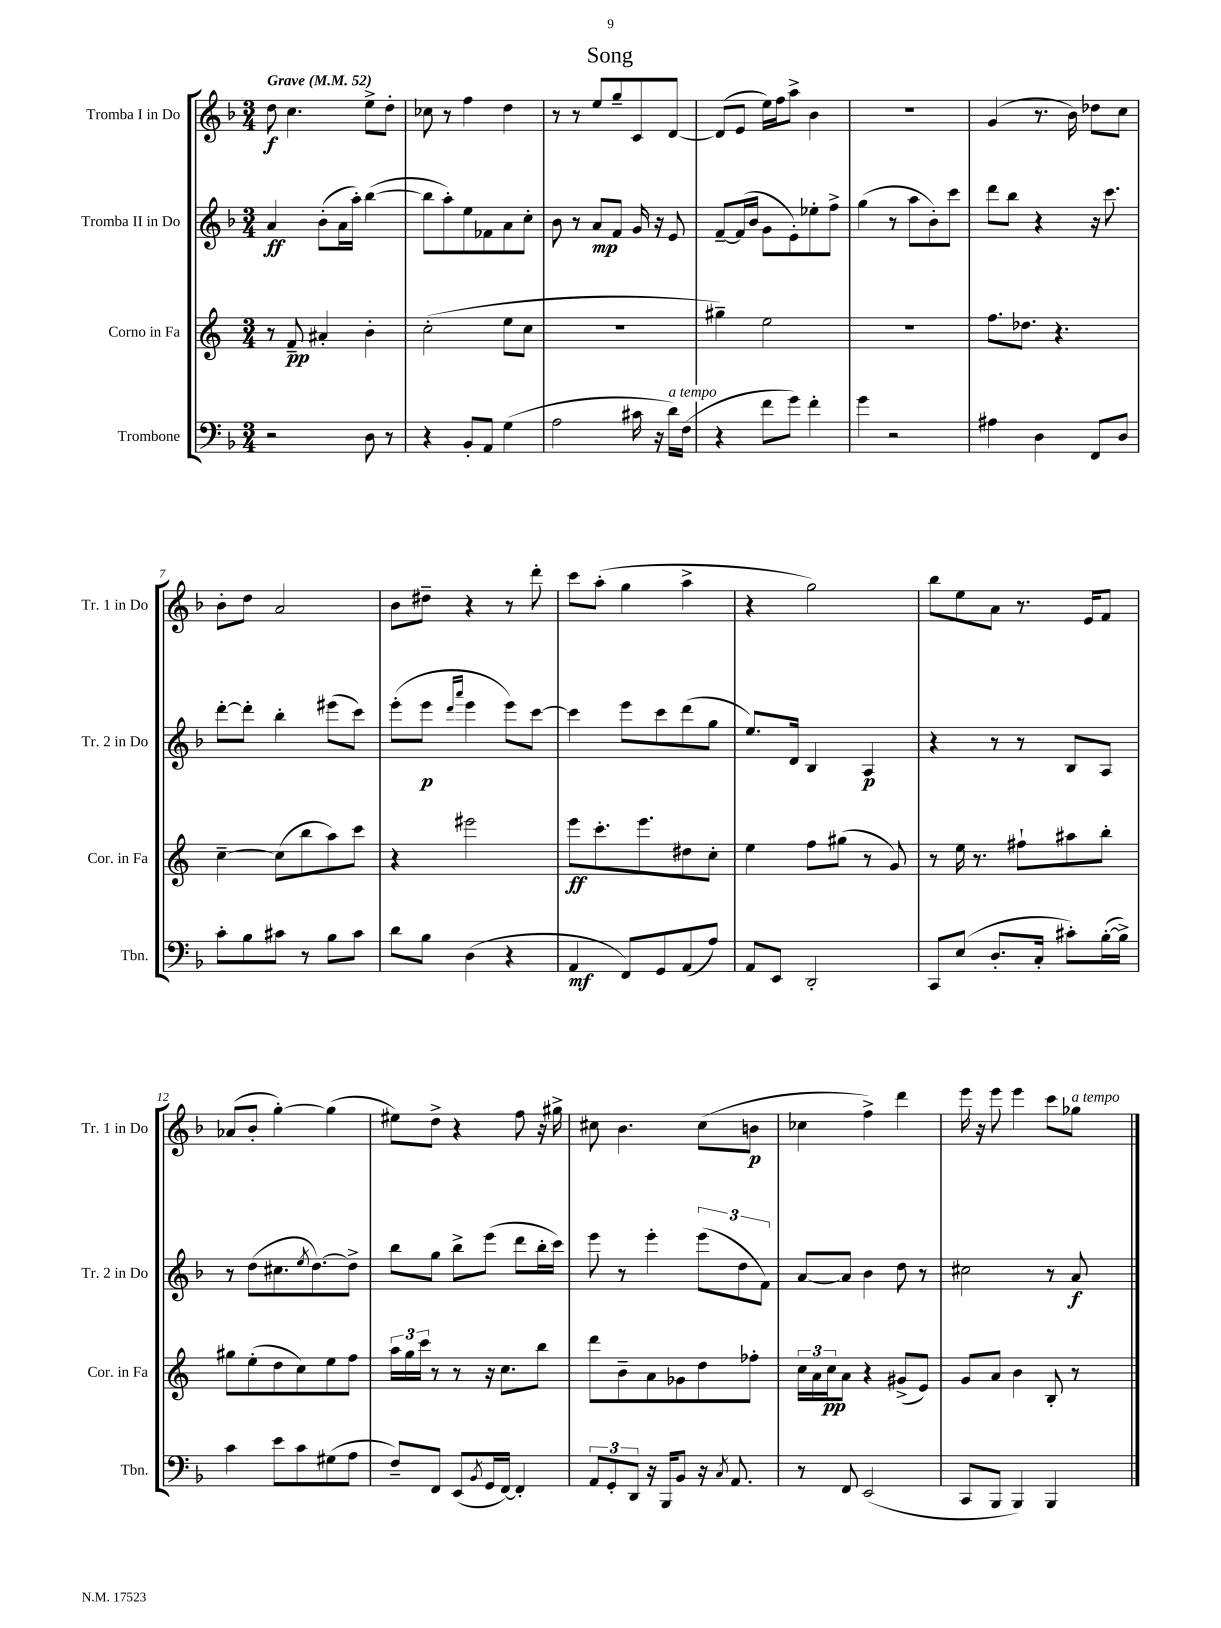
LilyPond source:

\header { title = "Song" }
<<
\new StaffGroup <<
\new Staff = "s0" \with { instrumentName = "Tromba I in Do" shortInstrumentName = "Tr. 1 in Do" } {
    \clef treble \key f \major \numericTimeSignature \time 3/4 \tempo "Grave" 4 = 52
    d''8\f c''4. e''8-> d''8-. |
    ces''8 r8 f''4 d''4 |
    r8 r8 e''8 g''8-- c'8 d'8~ |
    d'8( e'8 e''16) f''16 a''8-> bes'4 |
    R2. |
    g'4( r8. bes'16) des''8 c''8 |
    bes'8-. d''8 a'2 |
    bes'8 dis''8-- r4 r8 d'''8-. |
    c'''8 a''8-.( g''4 a''4-> |
    r4 g''2) |
    bes''8 e''8 a'8 r8. e'16 f'8 |
    aes'8( bes'8-. g''4~-.) g''4( |
    eis''8) d''8-> r4 f''8 r16 gis''16-> |
    cis''8 bes'4. cis''8( b'8\p |
    ces''4 f''4->) d'''4 |
    e'''16 r16 e'''8 e'''4 c'''8 ges''8^\markup { \italic "a tempo" } \bar "|." |
}
\new Staff = "s1" \with { instrumentName = "Tromba II in Do" shortInstrumentName = "Tr. 2 in Do" } {
    \clef treble \key f \major \numericTimeSignature \time 3/4
    a'4\ff bes'8-.( a'16 a''16-.) bes''4~( |
    bes''8 a''8-.) e''8 fes'8 a'8 c''8-. |
    bes'8 r8 a'8\mp f'8 g'16 r16 e'8 |
    f'8~-- f'16( bes'16 g'8 e'8-.) ees''8-. f''8-> |
    g''4( r8 a''8 bes'8-.) c'''8 |
    d'''8 bes''8 r4 r16 c'''8. |
    d'''8~-. d'''8-. bes''4-. eis'''8( c'''8) |
    e'''8-.( e'''8\p \grace { d'''16 a'''16 } e'''4 e'''8) c'''8~ |
    c'''4 e'''8 c'''8 d'''8( g''8 |
    e''8.) d'16 bes4 a4\p |
    r4 r8 r8 bes8 a8 |
    r8 d''8( cis''8. \acciaccatura { e''8 } d''8.~) d''8-> |
    bes''8 g''8 bes''8-> e'''8( d'''8 bes''16-. c'''16) |
    e'''8 r8 e'''4-. \tuplet 3/2 { e'''8( d''8 f'8) } |
    a'8~ a'8 bes'4 d''8 r8 |
    cis''2 r8 a'8\f \bar "|." |
}
\new Staff = "s2" \with { instrumentName = "Corno in Fa" shortInstrumentName = "Cor. in Fa" } {
    \clef treble \key c \major \numericTimeSignature \time 3/4
    r8 f'8--\pp ais'4-. b'4-. |
    c''2-.( e''8 c''8 |
    R2. |
    gis''4--) e''2 |
    R2. |
    f''8. des''8. r4. |
    c''4~-- c''8( b''8 a''8) c'''8 |
    r4 eis'''2 |
    e'''8\ff c'''8.-. e'''8. dis''8 c''8-. |
    e''4 f''8 gis''8( r8 g'8) |
    r8 e''16 r8. fis''8-! ais''8 b''8-. |
    gis''8 e''8-.( d''8 c''8) e''8 f''8 |
    \tuplet 3/2 { a''16 g''16 c'''16 } r8 r8 r16 c''8. b''8 |
    d'''8 b'8-- a'8 ges'8 d''8 fes''8-. |
    \tuplet 3/2 { c''16 a'16 c''16\pp } a'8 r4 gis'8->( e'8) |
    g'8 a'8 b'4 b8-. r8 \bar "|." |
}
\new Staff = "s3" \with { instrumentName = "Trombone" shortInstrumentName = "Tbn." } {
    \clef bass \key f \major \numericTimeSignature \time 3/4
    r2 d8 r8 |
    r4 bes,8-. a,8 g4( |
    a2 cis'16 r16 d'16^\markup { \italic "a tempo" }) f16( |
    r4 f'8 g'8) f'4-. |
    g'4 r2 |
    ais4 d4 f,8 d8 |
    c'8-. bes8 cis'8 r8 bes8 cis'8 |
    d'8 bes8 d4( r4 |
    a,4\mf f,8) g,8 a,8( a8) |
    a,8 e,8 d,2-. |
    c,8 e8( d8.-. c16-. cis'8-.) bes16~-.( bes16->) |
    c'4 e'8 c'8 gis8( a8 |
    f8--) f,8 e,8( \acciaccatura { bes,8 } g,16 f,16~) f,4-. |
    \tuplet 3/2 { a,8 g,8-. d,8 } r16 bes,,16 bes,8 r16 \acciaccatura { c8 } a,8. |
    r8 f,8 e,2( |
    c,8 bes,,8 bes,,4) bes,,4 \bar "|." |
}
>>
>>
